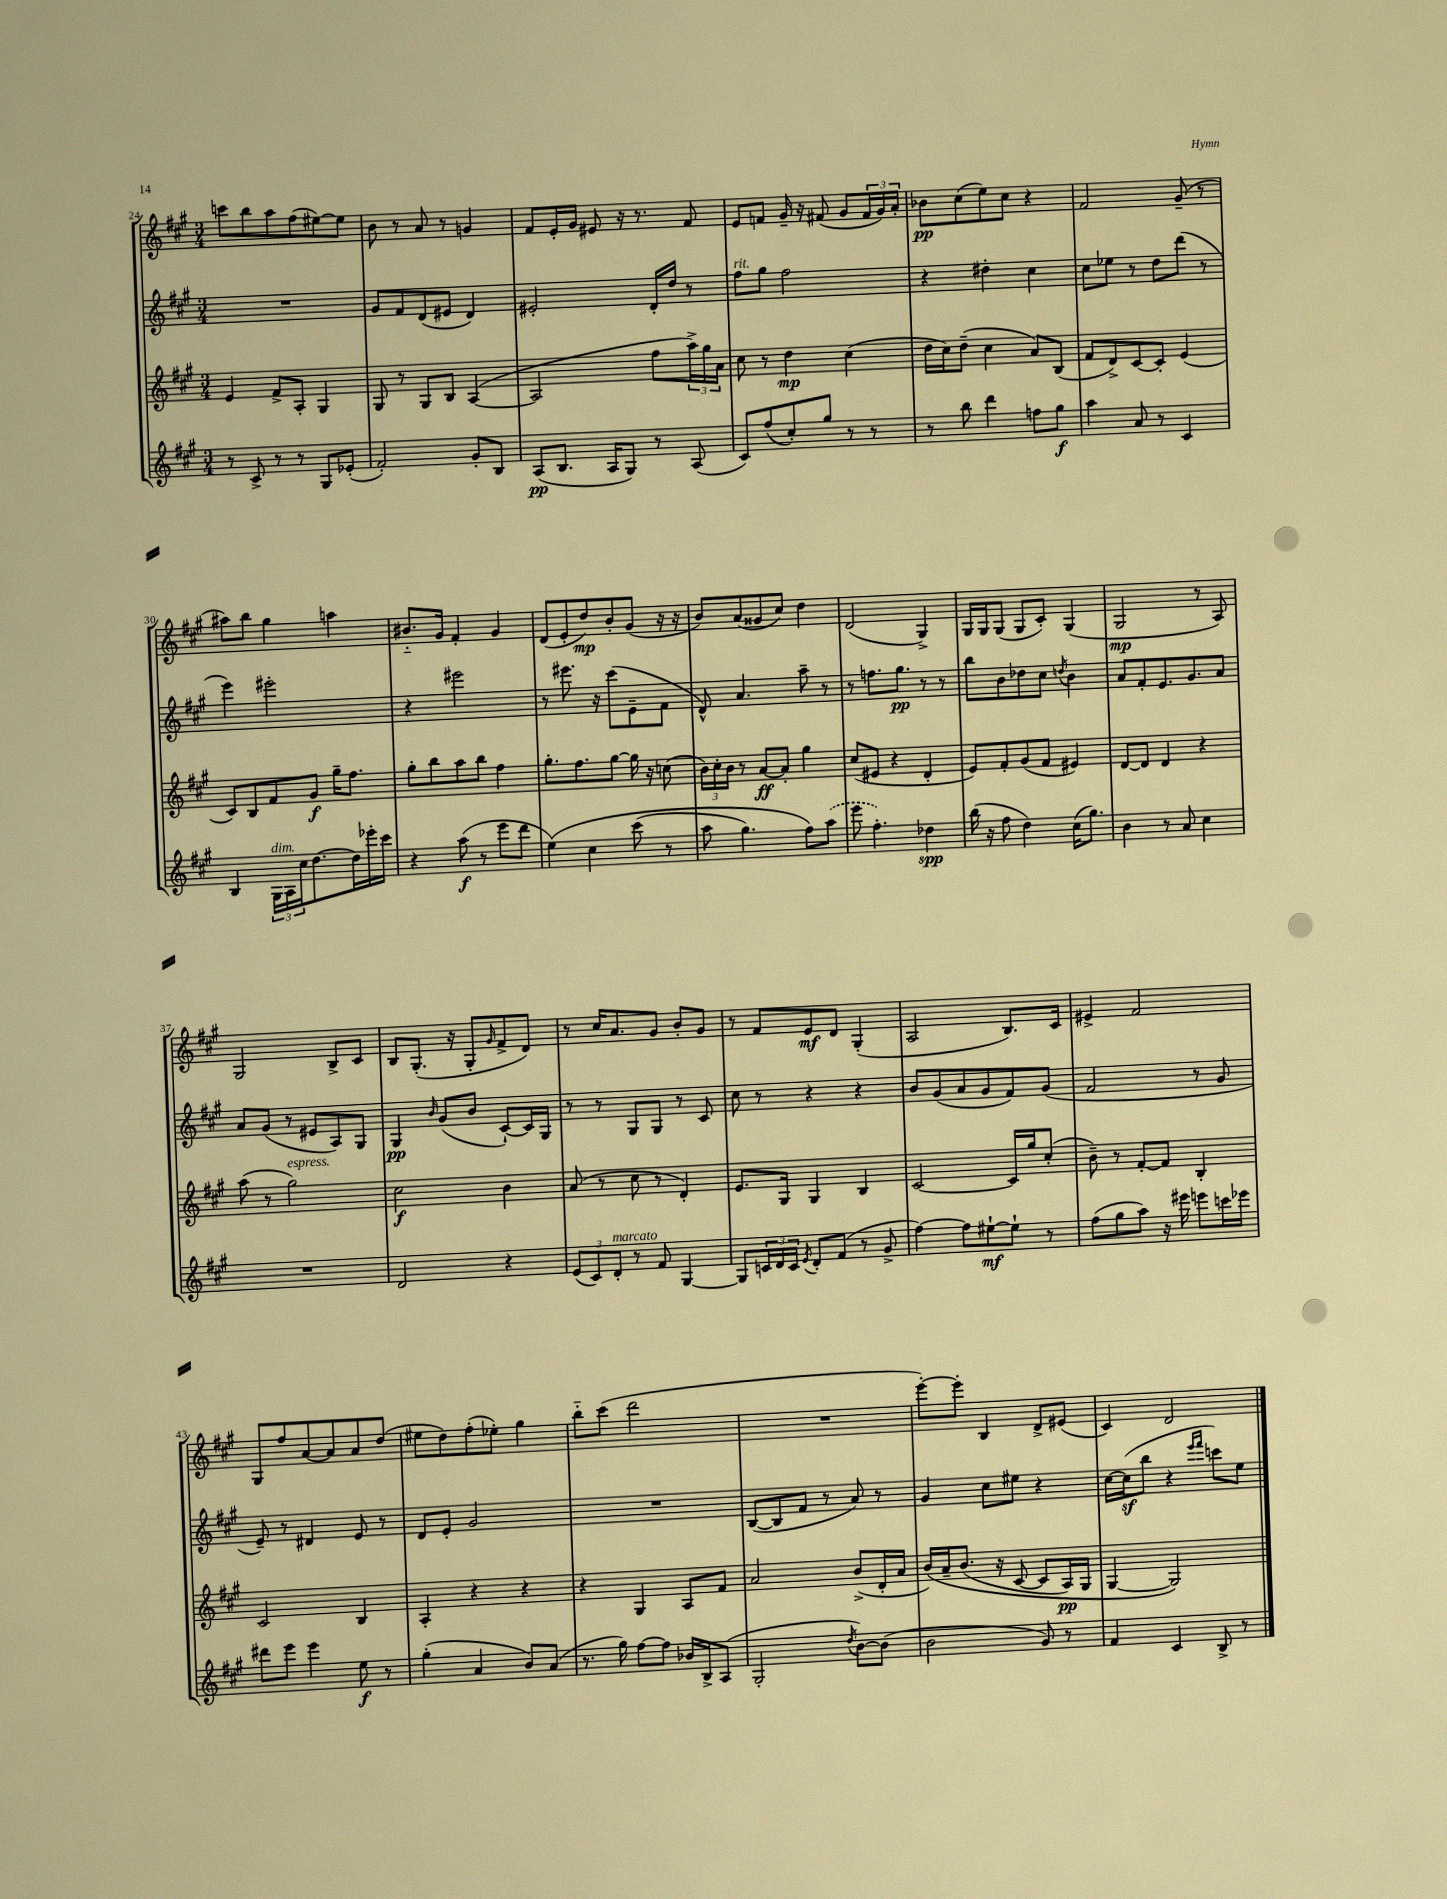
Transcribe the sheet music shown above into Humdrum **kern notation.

**kern	**kern	**kern	**kern
*staff4	*staff3	*staff2	*staff1
*clefG2	*clefG2	*clefG2	*clefG2
*k[f#c#g#]	*k[f#c#g#]	*k[f#c#g#]	*k[f#c#g#]
*M3/4	*M3/4	*M3/4	*M3/4
8r	4e	2.r	8ccc
8c#^	.	.	8bb
8r	8f#^	.	8aa
8r	8A'	.	(8ff#
8G#	4G#	.	[8ee#)
(8e-'	.	.	8ee#]
=	=	=	=
2f#')	8G#	8g#	8b
.	8r	8f#	8r
.	8G#	(8d	8a
.	8B	8e#	8r
8g#'	([4A	4d)	4g
8B	.	.	.
=	=	=	=
(8A	2A]	2e#'	8f#
8.B	.	.	16e'
.	.	.	16g#
.	.	.	8e#
16A	.	.	.
8G#)	.	.	16r
.	.	.	8.r
8r	8ff#	16d'	.
.	.	16dd	.
(8A	24aa^)	8r	8f#
.	24gg#	.	.
.	24a	.	.
=	=	=	=
8c#)	8cc#	8ff#	8e
(8ff#	8r	8gg#	8f
8cc#')	4dd	2ff#	16g#~
.	.	.	16r
8gg#	.	.	(8f#
8r	(4cc#	.	8g#
8r	.	.	24f#
.	.	.	24g#)
.	.	.	24a'
=	=	=	=
8r	16dd	4r	8b-
.	16cc#)	.	.
8bb	(8dd~	.	(8cc#
4ddd	4cc#	4dd#'	8ee)
.	.	.	8cc#
8ff	8a)	4cc#	4r
8gg#	(8B	.	.
=	=	=	=
4aa	8f#	8cc#	2f#
.	8d^)	8ee-	.
8a	[8c#	8r	.
8r	8c#']	8dd	.
4c#	(4e	(8ddd	(8g#~
.	.	8r	8r
=	=	=	=
4B	8c#)	4eee)	8aa#)
.	8B	.	8bb
24G#	8f#	2eee#'	4gg#
24A	.	.	.
24cc#	.	.	.
[8.dd	8g#	.	.
.	16gg#~	.	4aa
16dd]	8.ff#	.	.
16eee-'	.	.	.
16ccc#	.	.	.
=	=	=	=
4r	8gg#'	4r	8.b#'~
.	8bb	.	.
.	.	.	16g#
(8aa	8aa	2eee#	4f#'
8r	8bb	.	.
8eee	4ff#	.	4g#
8ddd	.	.	.
=	=	=	=
&(4ee)	8.gg#'	8r	(8d
.	.	8.eee#	8e'
.	8.ff#	.	.
4cc#	.	.	8dd)
.	.	16r	.
.	[8gg#	(8ccc#	8b'
(8ccc#	16gg#]	8e~	(8g#
.	16r	.	.
8r	(8cc	8f#	16r
.	.	.	16r
=	=	=	=
8aa	24b)	8d^^)	8b)
.	24cc#'	.	.
.	24b	.	.
4.gg#)	8r	4.a	(8a
.	[8a	.	8g##
.	8a']	.	8cc#)
8ff#&)	4gg#	8aa~	4dd
(8aa	.	8r	.
=	=	=	=
8eee	(8cc#	8r	(2d
4.ff#')	8e#	8.ff	.
.	4r	.	.
.	.	8.gg#	.
4dd-	4d'	8r	4G#^)
.	.	8r	.
=	=	=	=
(16bb	8e)	8bb	16G#
16r	.	.	16G#
8ff#	8f#'	8b	(8G#
4dd)	(8g#	8dd-	8G#
.	8f#	8cc#	8c#')
.	.	8qdd	.
(16cc#	4e#)	4b	(4G#
8.gg#)	.	.	.
=	=	=	=
4b	[8d	8a	2G#
.	8d]	8f#'	.
8r	4d	8.e	.
8a	.	.	.
.	.	8.g#	.
4cc#	4r	.	8r
.	.	8a	8A)
=	=	=	=
2.r	(8aa	8a	2G#
.	8r	(8g#	.
.	2gg#)	8r	.
.	.	8e#	.
.	.	8A)	8B^
.	.	8G#	8c#
=	=	=	=
2d	2cc#	4G#	8B
.	.	.	(8.G#'
.	.	16qqb	.
.	.	(8g#	.
.	.	.	16r
.	.	8b	8G#'
.	.	.	16qqg#
4r	4b	[8c#`)	8f#^
.	.	16c#]	8d)
.	.	16G#	.
=	=	=	=
(12e	(8a	8r	8r
12c#)	.	.	.
.	8r	8r	16cc#
12d'	.	.	.
.	.	.	8.a
8r	8cc#	8G#	.
8f#	8r	8G#	8g#
[4G#	4d')	8r	8b'
.	.	8c#	8g#
=	=	=	=
8G#]	8.e	8cc#	8r
24c	.	8r	8f#
24d	.	.	.
.	16G#	.	.
24c	.	.	.
8qe	.	.	.
8d'	4G#	4r	8e
(8f#	.	.	8d
8r	4B	4r	(4G#'
8g#^	.	.	.
=	=	=	=
[4ff#)	[2c#	8b	2A
.	.	(8g#	.
8ff#]	.	8a	.
[8ee#`	.	8g#	.
8ee#`]	16c#]	8f#)	8.B)
.	16gg#	.	.
8r	(8cc#'	(8g#	.
.	.	.	16c#
=	=	=	=
(8ff#	8b~)	2f#	4e#^
8gg#	8r	.	.
8aa)	[8f#'	.	2f#
16r	8f#]	.	.
16eee#	.	.	.
8eee	4B'	8r	.
16ccc	.	8g#	.
16eee-	.	.	.
=	=	=	=
8ddd#	2c#	8e~)	8G#
8eee	.	8r	8ff#
4eee	.	4d#	[8a
.	.	.	8a]
8ee	4B	8e	8a
8r	.	8r	(8dd
=	=	=	=
(4gg#'	4A'	8d	8ee#
.	.	8e'	8dd)
4a	4r	2g#	(8ff#'
.	.	.	8ee-')
8b)	4r	.	4gg#
(8a	.	.	.
=	=	=	=
8.r	4r	2.r	8bb'~
.	.	.	(8ccc#
16gg#)	.	.	.
[8ff#	4G#	.	2ddd
8ff#]	.	.	.
16b-	8A	.	.
16B^	.	.	.
(8A	8f#	.	.
=	=	=	=
2G#'	2a	([8B	2.r
.	.	8B]	.
.	.	8f#	.
.	.	8r	.
8qdd	.	.	.
[8b)	(8b^	8a)	.
(8b]	16d'	8r	.
.	16a	.	.
=	=	=	=
2b	&(16b)	4g#	[8eee')
.	16a~	.	.
.	(8.b	.	8eee']
.	.	8cc#	4B
.	16r	.	.
.	[8c#	8ee#	.
8g#)	8c#]	4r	8d^
8r	16A)	.	(8e#
.	16G#	.	.
=	=	=	=
4f#	[4G#	[16cc#	4c#)
.	.	(16cc#]	.
.	.	8bb	.
4c#	2G#]&)	4r	2d
.	.	16qqeee	.
.	.	16qqfff#	.
8B^	.	8ccc)	.
8r	.	8ee	.
==	==	==	==
*-	*-	*-	*-
